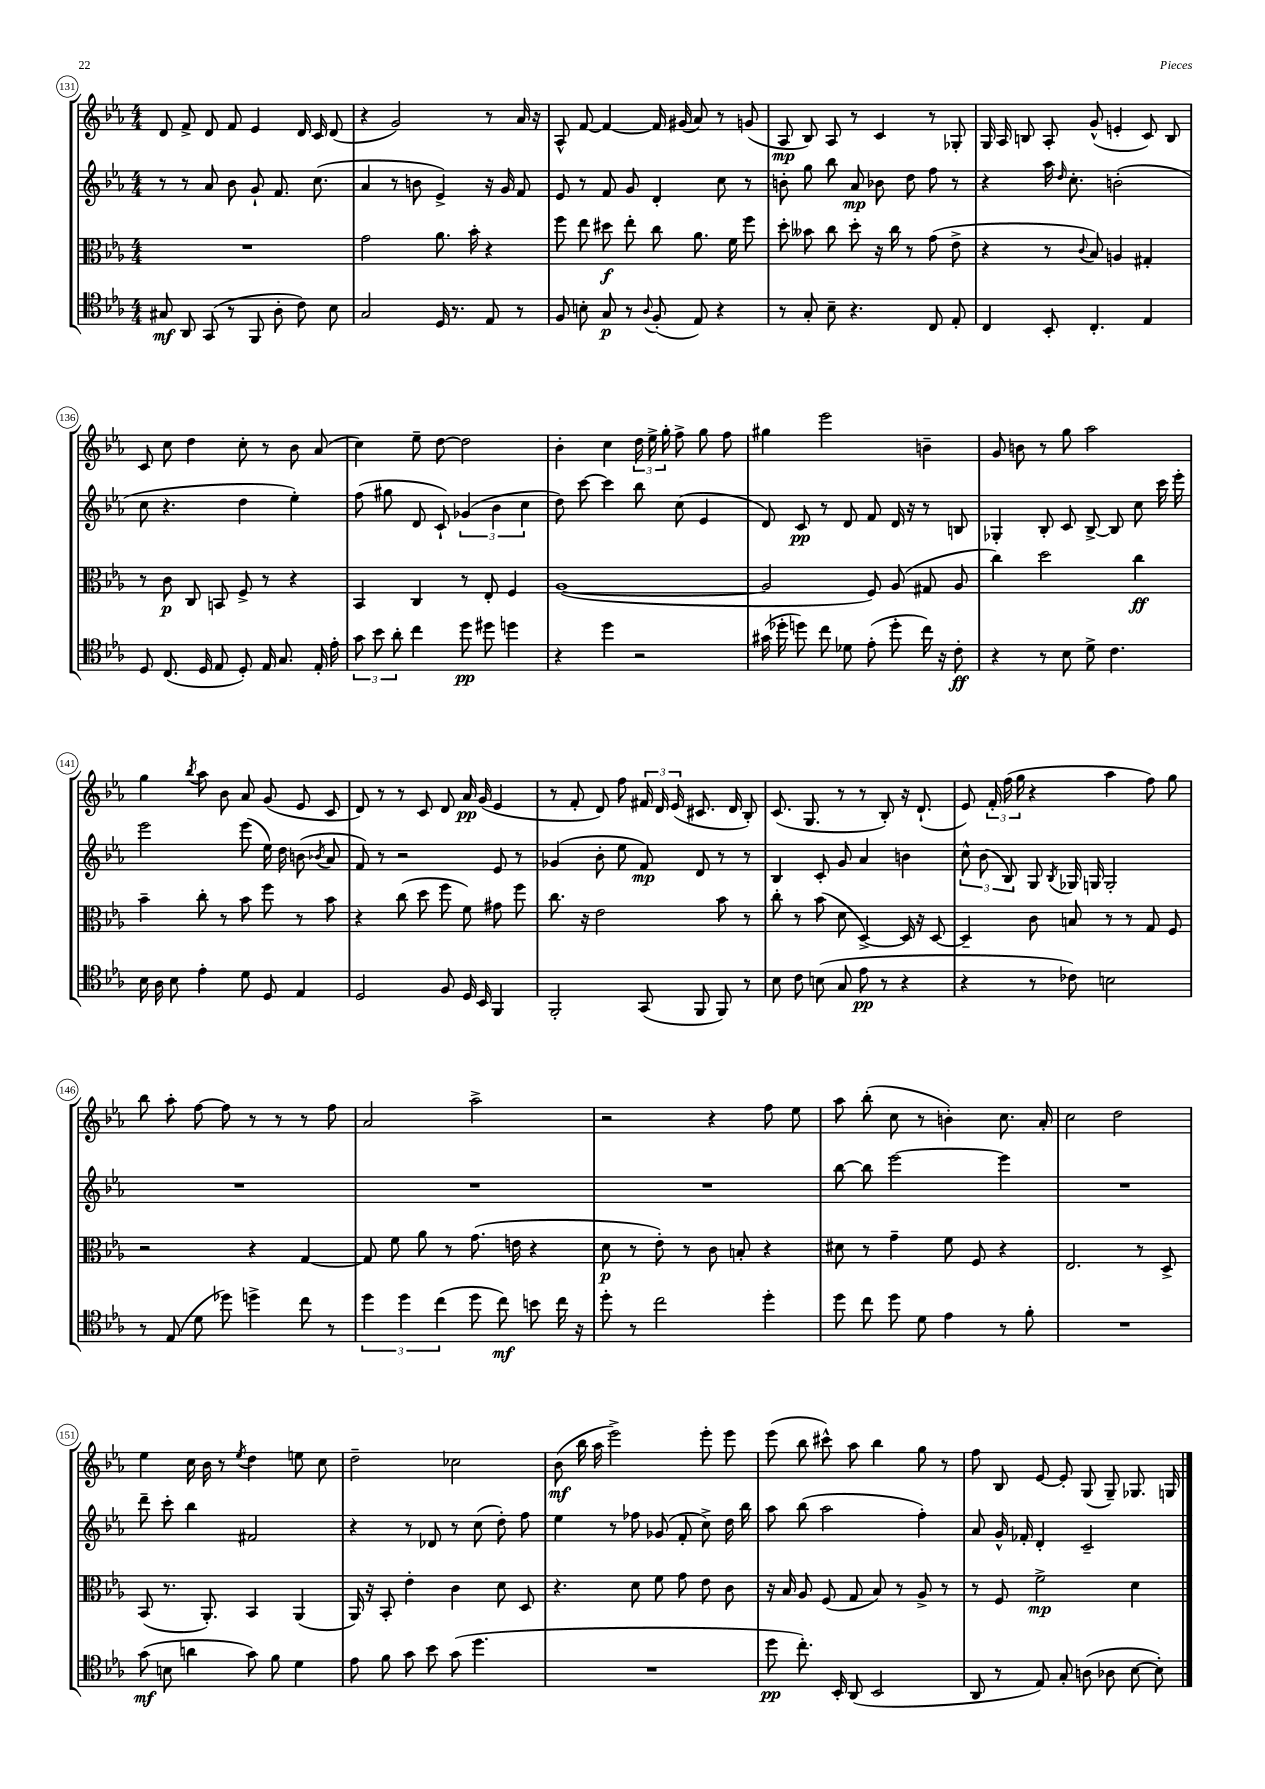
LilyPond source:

<<
\new StaffGroup <<
\new Staff = "s0" {
    \clef treble \key ees \major \numericTimeSignature \time 4/4
    \autoBeamOff d'8 f'8-> d'8 f'8 ees'4 d'16 c'16 d'8( |
    r4 g'2) r8 aes'16 r16 |
    aes8-^ f'8~ f'4~ f'16 gis'16( aes'8) r8 g'8( |
    aes8\mp bes8) aes8 r8 c'4 r8 ges8-. |
    g16 aes16 b8 aes8-. g'8-^( e'4-. c'8) b8 |
    c'8 c''8 d''4 c''8-. r8 bes'8 aes'8( |
    c''4) ees''8-- d''8~ d''2 |
    bes'4-. c''4 \tuplet 3/2 { d''16 ees''16-> g''16-. } f''8-> g''8 f''8 |
    gis''4 ees'''2 b'4-- |
    g'8 b'8 r8 g''8 aes''2 |
    g''4 \acciaccatura { bes''8 } aes''8 bes'8 aes'8 g'8( ees'8 c'8 |
    d'8) r8 r8 c'8 d'8 aes'16\pp g'16( ees'4 |
    r8 f'8-. d'8) f''8 \tuplet 3/2 { fis'16 d'16 ees'16( } cis'8. d'16 bes8-.) |
    c'8.( g8. r8 r8 bes8-.) r16 d'8.-!( |
    ees'8) \tuplet 3/2 { f'16-. f''16( g''16 } r4 aes''4 f''8) g''8 |
    bes''8 aes''8-. f''8~ f''8 r8 r8 r8 f''8 |
    aes'2 aes''2-> |
    r2 r4 f''8 ees''8 |
    aes''8 bes''8-.( c''8 r8 b'4-.) c''8. aes'16-. |
    c''2 d''2 |
    ees''4 c''16 bes'16 r8 \acciaccatura { ees''8 } d''4 e''8 c''8 |
    d''2-- ces''2 |
    bes'8\mf( bes''16 aes''16 ees'''2->) ees'''8-. ees'''8 |
    ees'''8( bes''8 cis'''8-^) aes''8 bes''4 g''8 r8 |
    f''8 bes8 ees'8~ ees'8-. g8( g8--) ges8. g16 \bar "|." |
}
\new Staff = "s1" {
    \clef treble \key ees \major \numericTimeSignature \time 4/4
    \autoBeamOff r8 r8 aes'8 bes'8 g'8-! f'8. c''8.( |
    aes'4 r8 b'8 ees'4->) r16 g'16 f'8 |
    ees'8 r8 f'8 g'8 d'4-. c''8 r8 |
    b'8-. g''8 bes''8 aes'8\mp bes'8 d''8 f''8 r8 |
    r4 aes''16 \grace { d''16 } c''8.-. b'2-.( |
    c''8 r4. d''4 ees''4-.) |
    f''8( gis''8 d'8 c'8-!) \tuplet 3/2 { ges'4( bes'4 c''4 } |
    d''8) c'''8~ c'''4 bes''8 c''8( ees'4 |
    d'8) c'8\pp r8 d'8 f'8 d'16 r16 r8 b8 |
    ges4-. bes8-. c'8 bes8~-> bes8 c''8 c'''16 ees'''16-. |
    ees'''2 ees'''8( ees''16) d''16 b'8( \acciaccatura { bes'8 } aes'8 |
    f'8) r8 r2 ees'8 r8 |
    ges'4( bes'8-. ees''8 f'8\mp) d'8 r8 r8 |
    bes4 c'8-. g'8 aes'4 b'4 |
    \tuplet 3/2 { c''8-^ bes'8( bes8) } g8 \acciaccatura { bes8 } ges16 g16 g2-. |
    R1 |
    R1 |
    R1 |
    bes''8~ bes''8 ees'''2~ ees'''4 |
    R1 |
    d'''8-- c'''8-. bes''4 fis'2 |
    r4 r8 des'8 r8 c''8( d''8-.) f''8 |
    ees''4 r8 fes''8 ges'8( f'8-. c''8->) d''16 bes''16 |
    aes''8 bes''8( aes''2 f''4-.) |
    aes'8 g'16-^ fes'16-. d'4-. c'2-- \bar "|." |
}
\new Staff = "s2" {
    \clef alto \key ees \major \numericTimeSignature \time 4/4
    \autoBeamOff R1 |
    g'2 aes'8. bes'16-. r4 |
    f''8 ees''8 dis''8\f ees''8-. c''8 aes'8. f'16 f''8 |
    d''8-. beses'8 c''8 d''8-. r16 c''16 r8 g'8( ees'8-> |
    r4 r8 \appoggiatura { c'8 } bes8) a4 gis4-. |
    r8 c'8\p c8 b,8 f8-> r8 r4 |
    bes,4 c4 r8 ees8-. f4 |
    aes1~( |
    aes2 f8) aes8( gis8 aes8 |
    c''4) d''2 c''4\ff |
    bes'4-- c''8-. r8 bes'8 f''8 r8 bes'8 |
    r4 c''8( d''8 f''8 f'8) gis'8 f''8 |
    c''8. r16 ees'2 bes'8 r8 |
    c''8-. r8 bes'8( d'8 d4~->) d16 r16 d8~ |
    d4-- c'8 b8 r8 r8 g8 f8 |
    r2 r4 g4~ |
    g8 f'8 aes'8 r8 g'8.( e'16 r4 |
    d'8\p r8 ees'8-.) r8 c'8 b8-. r4 |
    dis'8 r8 g'4-- f'8 f8 r4 |
    ees2. r8 d8-> |
    bes,8( r8. aes,8.-.) bes,4 aes,4( |
    aes,16) r16 bes,8-. ees'4-. c'4 d'8 d8 |
    r4. d'8 f'8 g'8 ees'8 c'8 |
    r16 bes16 aes8 f8( g8 bes8) r8 aes8-> r8 |
    r8 f8 f'2->\mp d'4 \bar "|." |
}
\new Staff = "s3" {
    \clef tenor \key ees \major \numericTimeSignature \time 4/4
    \autoBeamOff gis8\mf aes,8 g,8( r8 f,8 aes8-. c'8) bes8 |
    g2 d16 r8. ees8 r8 |
    f8 b8-. g8\p r8 \appoggiatura { aes8 } f8-.( ees8) r4 |
    r8 g8-. bes8-- r4. c8 ees8-. |
    c4 bes,8-. c4.-. ees4 |
    d8 c8.( d16 ees8 d8-.) ees16 g8. ees16-. ees'16-. |
    \tuplet 3/2 { g'8 bes'8 aes'8-. } c''4 d''8\pp dis''8 d''4 |
    r4 d''4 r2 |
    gis'16( des''16-. d''8) c''8 des'8 ees'8-.( d''8-. c''16) r16 c'8-.\ff |
    r4 r8 bes8 d'8-> c'4. |
    bes16 aes16 bes8 ees'4-. d'8 d8 ees4 |
    d2 f8 d16 bes,16 f,4 |
    f,2-. g,8( f,8 f,8) r8 |
    bes8 c'8 b8( g8 ees'8\pp r8 r4 |
    r4 r8 ces'8) b2 |
    r8 ees8( d'8 des''8) d''4-> c''8 r8 |
    \tuplet 3/2 { d''4 d''4 c''4( } d''8 c''8\mf) b'8 c''16 r16 |
    d''8-. r8 c''2 d''4-. |
    d''8 c''8 d''8 d'8 ees'4 r8 f'8-. |
    R1 |
    g'8\mf( b8 a'4 g'8) f'8 d'4 |
    ees'8 f'8 g'8 bes'8 g'8( d''4. |
    R1 |
    d''8\pp c''8.-.) bes,16-. aes,8( bes,2 |
    aes,8 r8 ees8) g8-. a8( aes8 bes8~ bes8-.) \bar "|." |
}
>>
>>
\layout { \context { \Score currentBarNumber = #131 \override BarNumber.stencil = #(make-stencil-circler 0.1 0.3 ly:text-interface::print) } }
